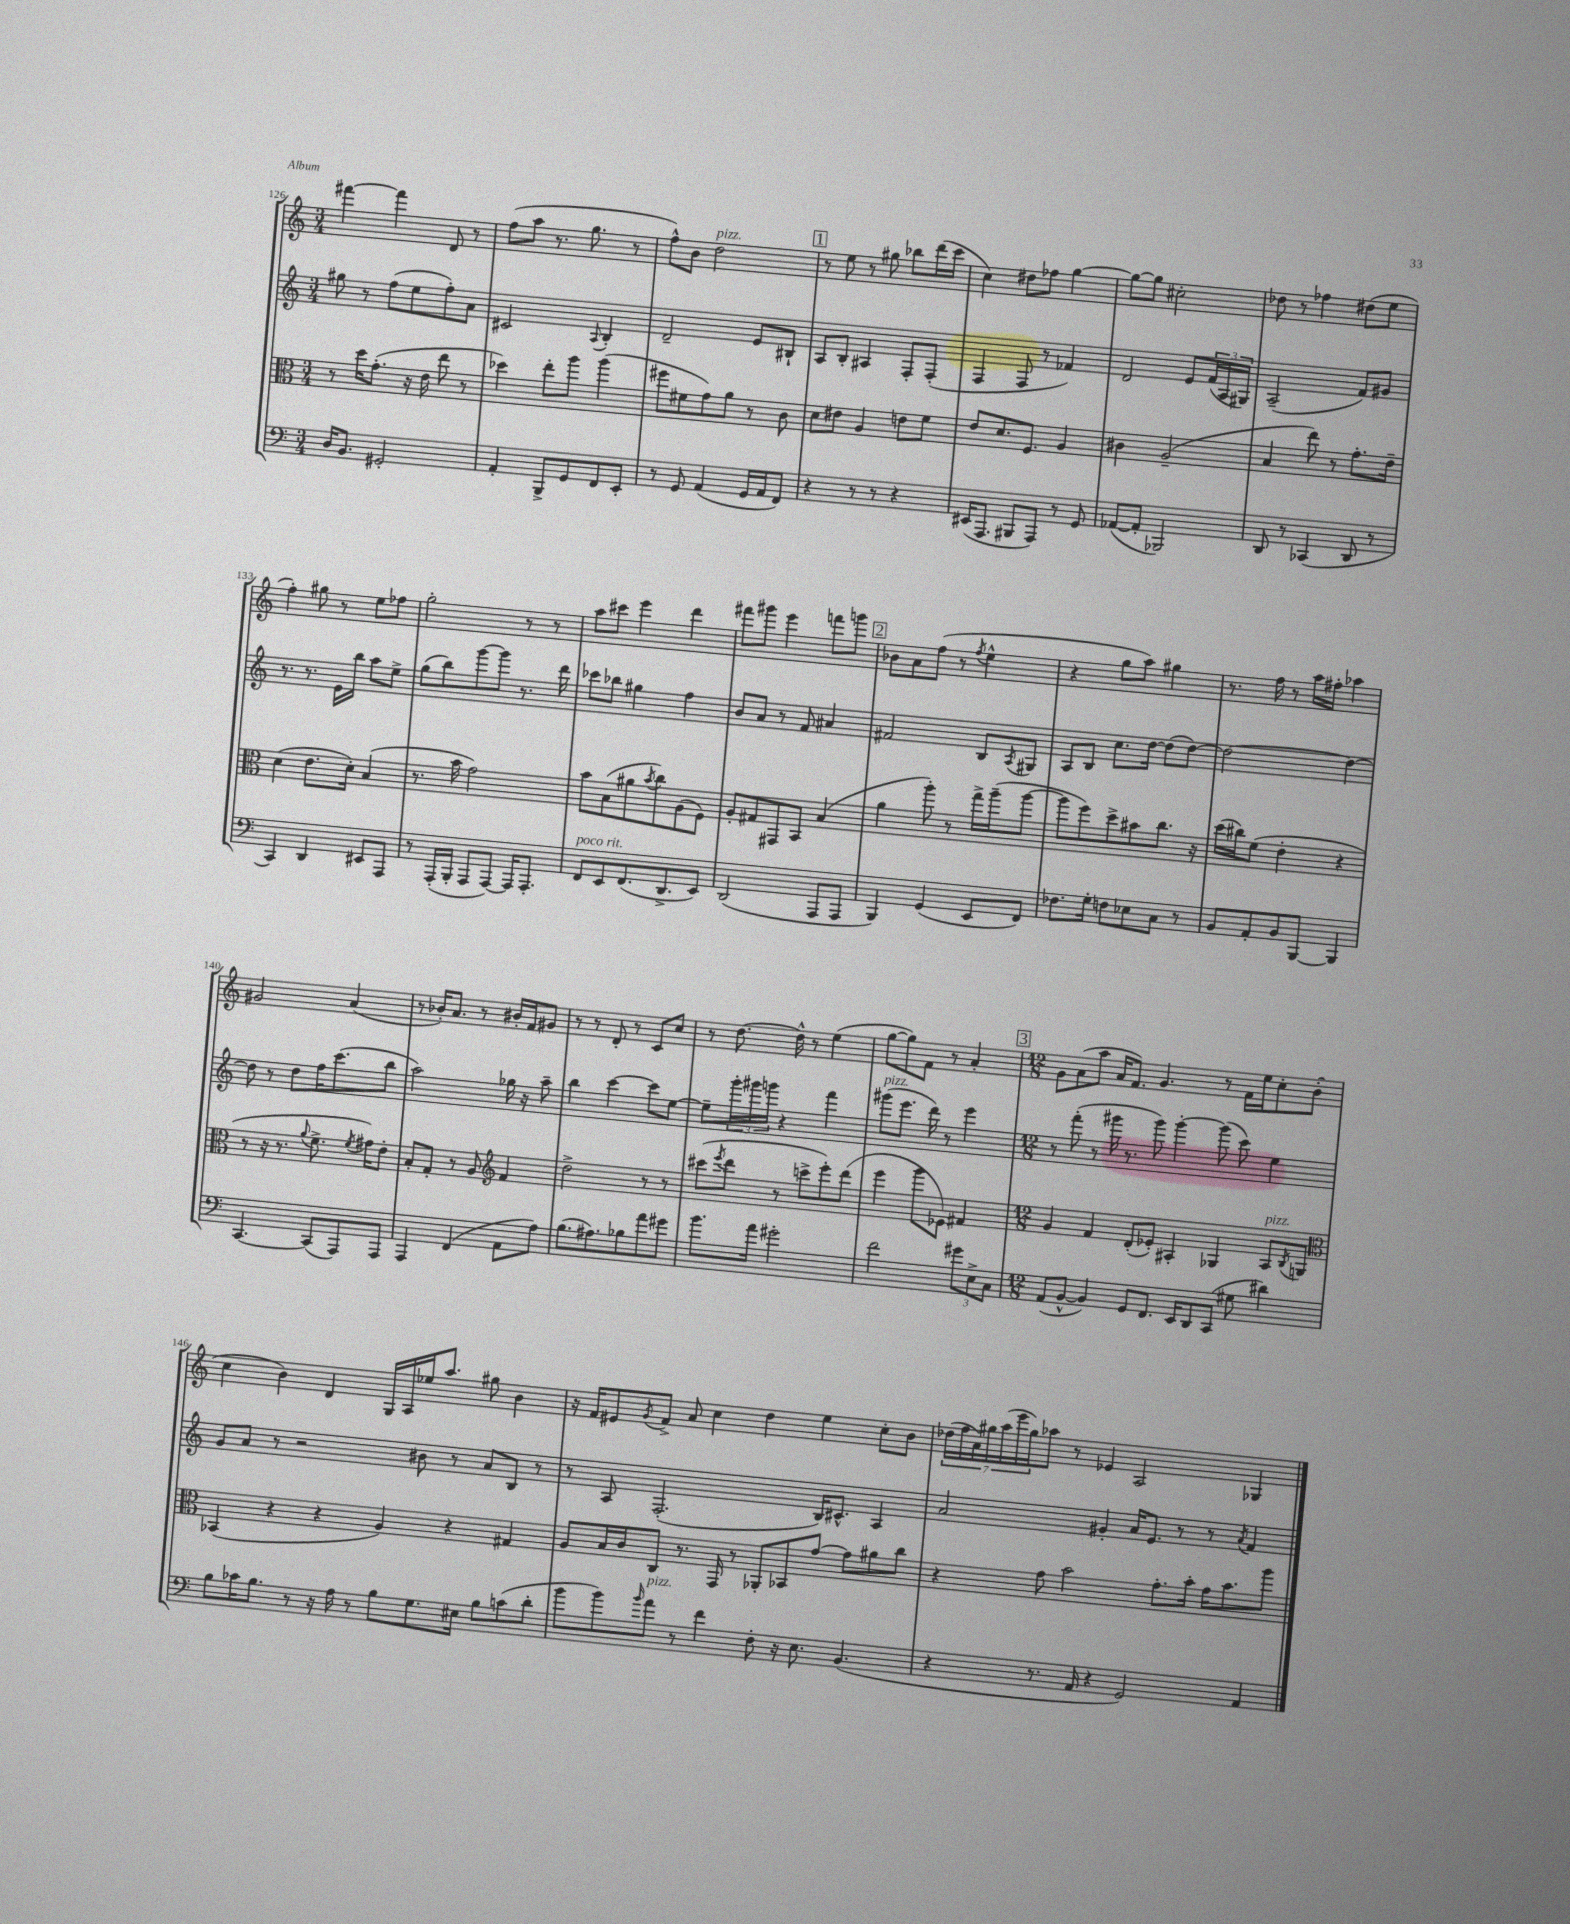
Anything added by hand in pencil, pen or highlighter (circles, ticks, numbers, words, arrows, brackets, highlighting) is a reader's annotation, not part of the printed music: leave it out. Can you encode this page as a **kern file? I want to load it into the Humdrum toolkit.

**kern	**kern	**kern	**kern
*staff4	*staff3	*staff2	*staff1
*clefF4	*clefC3	*clefG2	*clefG2
*k[]	*k[]	*k[]	*k[]
*M3/4	*M3/4	*M3/4	*M3/4
16D/LK	8r	8gg#\	[4fff#\
8.BB/J	.	.	.
.	16dd\LK	8r	.
.	(8.g'\J	.	.
2GG#'/	.	(8ff\L	4fff#\]
.	16r	8ee\	.
.	16e\	.	.
.	8ee\	8ff'\)	8d/
.	8r	8a\J	8r
=	=	=	=
4AA'/	4dd-\)	2c#/	(8ff\L
.	.	.	8aa\J
8BBB^/L	8ee'\L	.	8.r
8GG/	8aa\J	.	.
.	.	.	8.gg\
.	.	8qqA/	.
8FF/	(4aa\	4B'/	.
8EE'/J	.	.	8r
=	=	=	=
8r	8ff#\L	2d~/	8ff^^\L)
8GG/	8f#\	.	8b\J
(4AA/	8g\)	.	2dd\
.	8a\J	.	.
16GG/LL	8r	8e/L	.
16AA/J	.	.	.
8FF/J)	8c\	8B#`/J	.
=	=	=	=
4r	8d\L	8A/L	8r
.	8e#\J	8B'/J	8ee\
8r	4A/	4A#/	8r
8r	.	.	8gg#\
4r	8e\L	8F'/L	8bb-\L
.	8f\J	(8F'/J	(16ddd\L
.	.	.	16ccc\JJ
=	=	=	=
(16EE#/LK	8e/L	4F/	4cc\)
8.AAA/J	.	.	.
.	8.d/	.	.
8BBB#/L	.	8F/	8dd#\L
.	8.F/J	.	.
8AAA/J)	.	8r	8ff-\J
8r	4A/	4f-/)	[4gg\
8GG/	.	.	.
=	=	=	=
([8AA-/L	4c#\	2d/	8gg\_L
8AA-'/]J	.	.	8gg\]J
2BBB-/)	(2A~/	.	2cc#'\
.	.	8e/L	.
.	.	(24f/L	.
.	.	24A/	.
.	.	24G#/JJ)	.
=	=	=	=
8DD/	4B/	(2A~/	8dd-\
8r	.	.	8r
(4CC-/	8ee\)	.	4ff-\
.	8r	.	.
8DD/	8.g'\L	8f/L)	(8dd#\L
8r	.	8g#/J	8ee\J
.	16e~\Jk	.	.
=	=	=	=
4CC/)	(4d\	8.r	4ff'\)
.	.	8.r	.
4DD/	8.e\L	.	8gg#\
.	.	16e\LL	8r
.	16d'\Jk)	16bb\JJ	.
8EE#/L	(4B/	8aa\L	8ee\L
8AAA/J	.	8ee^\J	8ff-\J
=	=	=	=
8r	8.r	(8gg\L	2gg'\
(16AAA'/LL	.	8bb\)	.
16BBB'/JJ	16b\	.	.
8AAA/L	2g\)	[8ggg\	.
[8AAA/J)	.	8ggg\]J	.
16AAA/]LK	.	8.r	8r
8.AAA'/J	.	.	.
.	.	.	8r
.	.	16ddd\	.
=	=	=	=
8FF/L	8b\L	8ccc-\L	8aa\L
8EE/	(8B\	8bb-\J	8ccc#\J
(8.FF/	8a#\	4gg#\	4eee\
.	8qb/	.	.
.	8cc\)	.	.
8.DD^/	.	.	.
.	(8A\	4ff\	4ddd\
8EE/J)	8F\J)	.	.
=	=	=	=
(2DD/	8A'/L	8b/L	8fff#\L
.	8G#/	8a/J	8ggg#\J
.	8GG#/	8r	4eee\
.	8BB/J	8f/	.
8AAA/L	(4B/	4a#/	8fff\L
8AAA/J	.	.	8ggg\J
=	=	=	=
4BBB/)	4a\	2f#/	8b-\L
.	.	.	8a\
(4GG/	8aa'\)	.	(8ff\J
.	8r	.	8r
.	.	.	8qff/
8EE/L	16gg^\LL	8B/L	4ee^^\
.	(16aa~\J	.	.
.	.	8qA/	.
8FF/J)	[8aa\J	8G#/J	.
=	=	=	=
8.F-\L	8aa\]L	8A/L	4r
.	8ff\)	8B/J	.
16G'\Jk	.	.	.
8F\L	8dd^\	8.cc\L	8gg\L
8E-\	8b#\	.	8aa\J)
.	.	[16dd\Jk	.
8C\J	8.cc\J	(8dd\]L	4gg#\
8r	.	[8dd\J)	.
.	16r	.	.
=	=	=	=
8BB/L	(16dd\LL	2dd\_	8.r
.	16cc#\J)	.	.
8AA'/	(8f\J	.	.
.	.	.	16ff\
8BB/	4e'\	.	8r
[8BBB/J	.	.	16aa\LL
.	.	.	16ff#'\JJ
4BBB/]	4r	4dd\_	4aa-\
=	=	=	=
[4.CC/	8r	8dd\]	2g#/
.	16r	8r	.
.	8.r	.	.
.	.	8dd\L	.
.	8qqa/	.	.
(8CC/]L	8.f^\	16ff\K	.
.	.	(8.ccc\	.
8AAA/)	.	.	(4a/
.	8qf/	.	.
.	16g#\LK)	.	.
8AAA/J	8e'\J	8bb\J	.
=	=	=	=
4AAA/	8B'/L	2aa\)	8r
.	8G'/J	.	16b-'/LK)
.	.	.	8.a/J
(4FF/	8r	.	.
.	8A/	.	8r
*	*clefG2	*	*
8AA\L	4f/	16gg-\	16b#'/LL
.	.	16r	16f/J
8A\J)	.	8aa~\	8g#/J
=	=	=	=
(8.B\L	2dd^\	4bb\	8r
.	.	.	8r
8.A#\)	.	.	.
.	.	[4ccc\	8d'/
8B-\	.	.	8r
8a\	8r	8ccc\]L	8c/L
8g#\J	8r	[8ee\J	8cc/J
=	=	=	=
8.b\L	(8ccc#\L	8ee~\]L	8r
.	8qeee/	.	.
.	8ddd\J	24ggg'\L	[8.dd\
.	.	24ggg#\	.
16a\Jk	.	.	.
.	.	24ggg\JJ	.
2g#'\	8r	4r	.
.	.	.	16dd^^\]
.	8ccc^\L	.	8r
.	8eee'\)	4fff\	(4ee\
.	(8ddd\J	.	.
=	=	=	=
2f\	4eee\	(8ggg#\L	[8gg\L
.	.	8.eee\J	8gg\])
.	8ggg\L	.	8f\J
.	.	16ddd\)	.
.	8e-\J)	8r	8r
12g#\L	4f#/	4eee\	4a'/
12E^\	.	.	.
12C\J	.	.	.
=	=	=	=
*M12/8	*M12/8	*M12/8	*M12/8
(8AA/L	4g/	8r	8g\L
[8BB^^/J	.	(8fff'\	(8a\
4BB/])	4f/	8r	8aa\J
.	.	16ggg#\	16a/LK
.	.	8.r	8.f/J)
8GG/L	(8d'/L	.	.
8.FF/J	8e-'/J)	8ggg#\)	4.g/
.	4A#'/	[4ggg#'\	.
16EE/LK	.	.	.
8DD/	.	.	.
(8CC/J	4G-/	(8ggg#\]	8r
8G#\	.	8ccc\)	16f\LL
.	.	.	16ee\J
4d#\)	8A#/L	4ee\	8cc'\
.	8qB/	.	.
.	8G/J	.	(8b'\J
=	=	=	=
*	*clefC3	*	*
8B\L	(4BB-/	8g/L	4cc\
16c-\K	.	8a/J	.
8.B\J	.	.	.
.	4r	8r	4b\)
8r	.	2r	.
16r	4r	.	4d/
16A\	.	.	.
8r	.	.	.
8B\L	4A/)	.	16G/LL
.	.	.	16A/
8.G\	.	8b#\	16ee-/J
.	.	.	8.aa/J
.	4r	8r	.
16E#\Jk	.	.	.
8B\L	.	8a/L	8gg#\
(8c\	4G#/	8B/J	4b\
8d'\J	.	8r	.
=	=	=	=
8b\L	8A/L	8r	16r
.	.	.	16f/LK
8b\)	16B/L	8A/	8e#/
.	16c/J	.	.
16qqb/	.	.	8qg/
8a\J	8C/J	(2.F'/	8f^/J
8r	8.r	.	8a/
4f\	.	.	4cc\
.	16GG/	.	.
.	8r	.	.
8F'\	8AA-'/L	.	4dd\
16r	8BB-/	.	.
8.E\	.	.	.
.	[8g/J	16B/LK)	4ee\
.	.	8.c#^^/J	.
(4.BB/	8g\]L	.	.
.	8a#\	4A/	8cc'\L
.	8cc\J	.	8b\J
=	=	=	=
4r	4r	2a/	(28dd-\LL
.	.	.	28ff\
.	.	.	28a\)
.	.	.	28gg#\
.	.	.	(28aa\
.	.	.	28eee\
.	.	.	28gg#\J)
8.r	8g\	.	8aa-\J
.	2b\	.	8r
16AA/	.	.	.
4r	.	4g#'/	4e-/
2GG/)	.	16a/LK	2A/
.	.	8.e/J	.
.	8.g'\L	.	.
.	.	8r	.
.	16b'\Jk	.	.
.	16g\LK	8r	.
.	8.b\	.	.
.	.	8qa/	.
4AA/	.	4f/	4G-/
.	8aa\J	.	.
==	==	==	==
*-	*-	*-	*-
